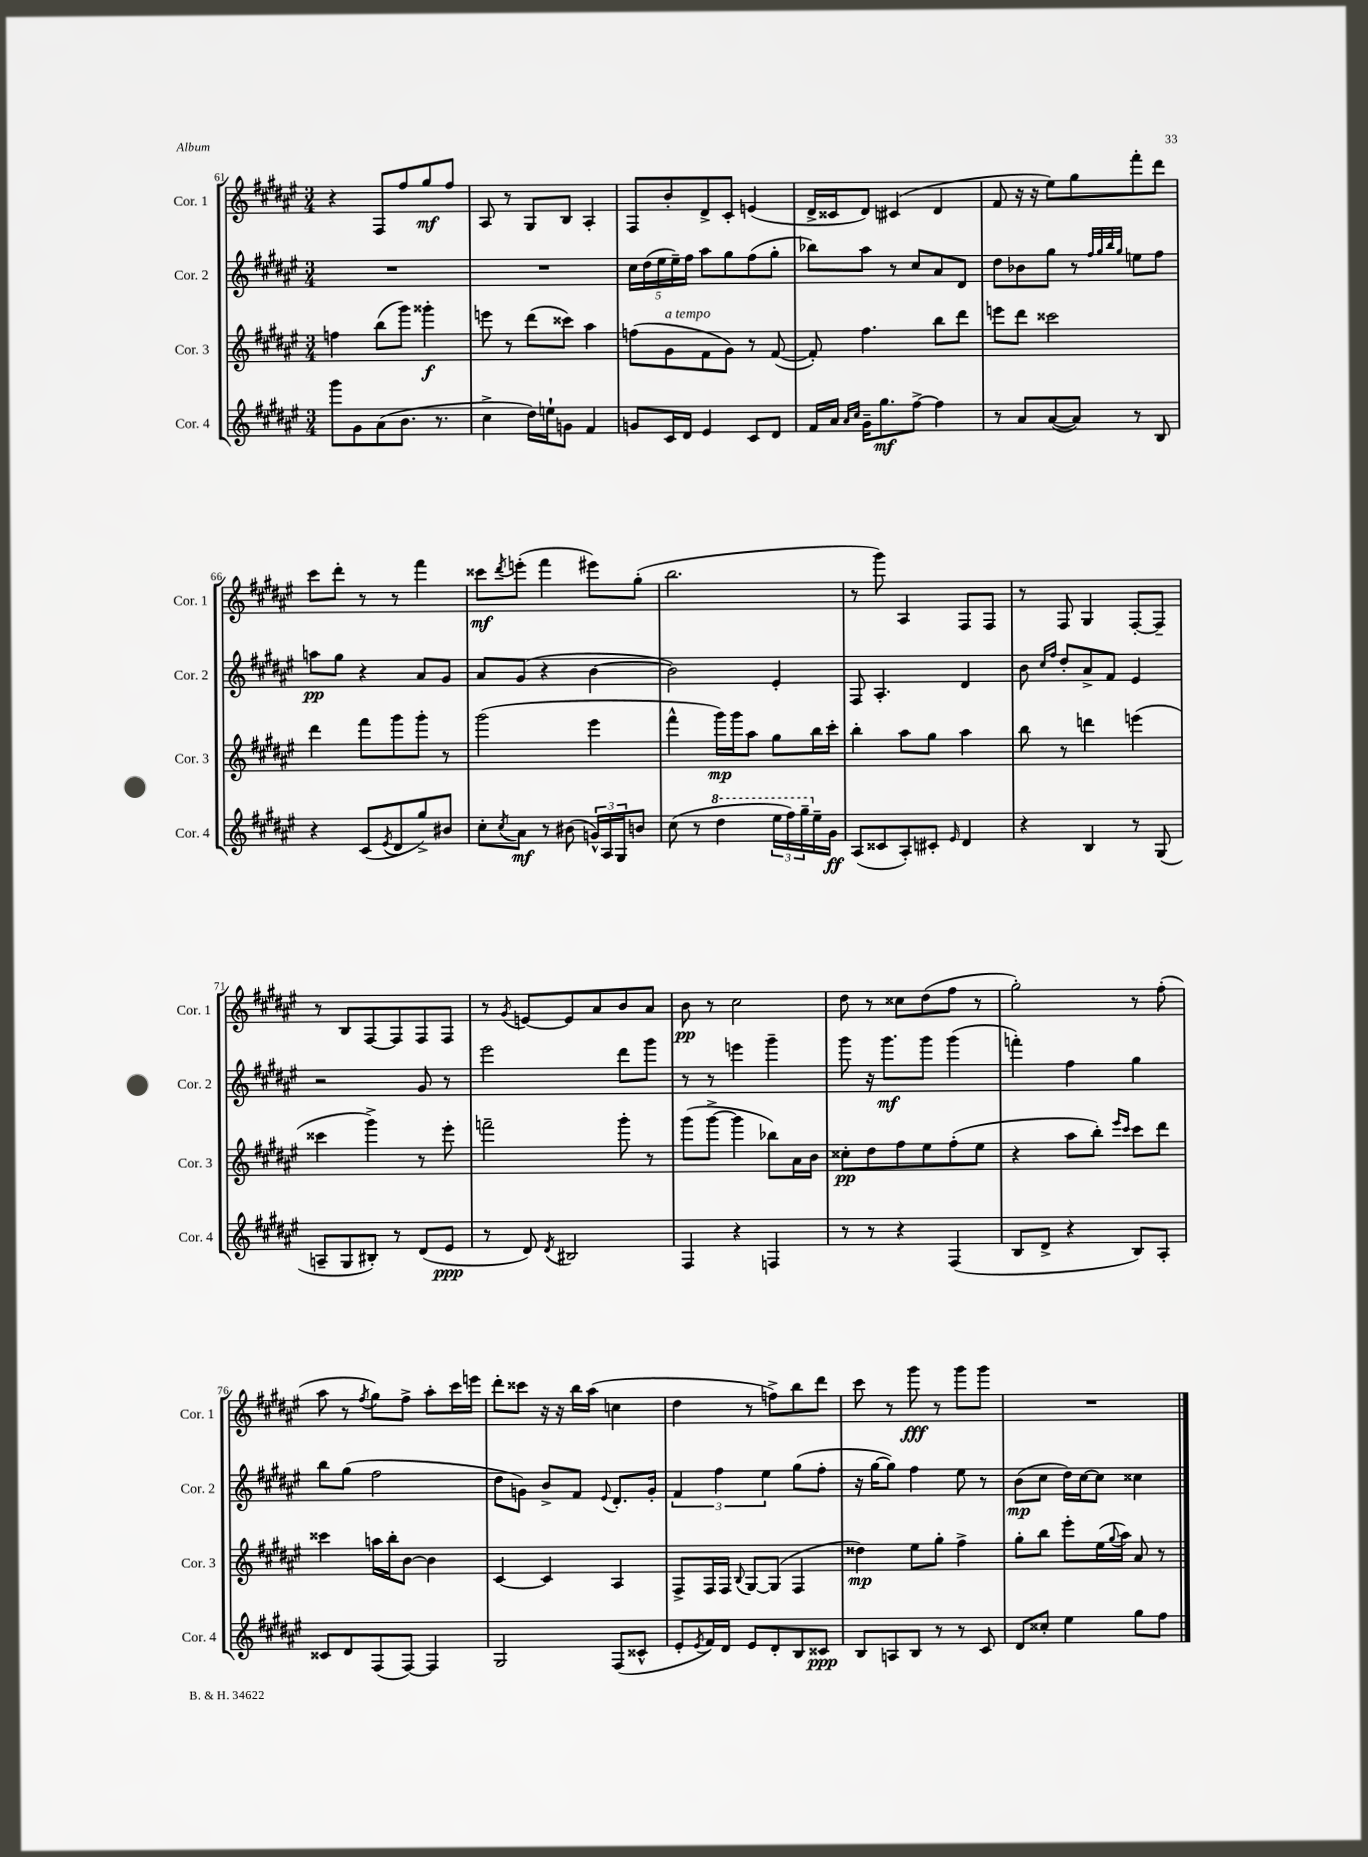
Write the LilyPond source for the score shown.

<<
\new StaffGroup <<
\new Staff = "s0" \with { instrumentName = "Cor. 1" shortInstrumentName = "Cor. 1" } {
    \clef treble \key fis \major \numericTimeSignature \time 3/4
    r4 fis8 fis''8 gis''8\mf fis''8 |
    ais8 r8 gis8 b8 ais4-. |
    fis8 b'8-. dis'8-> cis'8-. e'4( |
    dis'16-> cisis'16 dis'8) cis'4( dis'4 |
    fis'8 r16 r16 eis''8) gis''8 fis'''8-. dis'''8 |
    cis'''8 dis'''8-. r8 r8 fis'''4 |
    cisis'''8\mf \acciaccatura { dis'''8 } e'''8-.( fis'''4 eis'''8) gis''8-.( |
    b''2. |
    r8 gis'''8) ais4 fis8 fis8 |
    r8 fis8 gis4 fis8~-. fis8-- |
    r8 b8 fis8~ fis8 fis8 fis8 |
    r8 \acciaccatura { gis'8 } e'8~ e'8 ais'8 b'8 ais'8 |
    b'8\pp r8 cis''2 |
    dis''8 r8 cisis''8 dis''8( fis''8 r8 |
    gis''2-.) r8 fis''8-.( |
    ais''8 r8 \acciaccatura { fis''8 } gis''8) fis''8-> ais''8-. cis'''16 e'''16 |
    dis'''8-. cisis'''8 r16 r16 b''16 ais''16( c''4 |
    dis''4 r8 f''8->) b''8 dis'''8 |
    cis'''8 r8 gis'''8\fff r8 gis'''8 gis'''8 |
    R2. \bar "|." |
}
\new Staff = "s1" \with { instrumentName = "Cor. 2" shortInstrumentName = "Cor. 2" } {
    \clef treble \key fis \major \numericTimeSignature \time 3/4
    R2. |
    R2. |
    \tuplet 5/4 { cis''16 dis''16( eis''16 eis''16--) fis''16 } ais''8 gis''8 fis''8( gis''8-. |
    bes''8) ais''8 r8 cis''8 ais'8 dis'8 |
    dis''8 bes'8 gis''8 r8 \grace { fis''32 gis''32 b''32 gis''32 } e''8 fis''8 |
    a''8\pp gis''8 r4 ais'8 gis'8 |
    ais'8 gis'8( r4 b'4~ |
    b'2) eis'4-. |
    fis8 ais4.-. dis'4 |
    b'8 \grace { cis''16 fis''16 } dis''8-. ais'8-> fis'8 eis'4 |
    r2 gis'8 r8 |
    eis'''2 dis'''8 gis'''8 |
    r8 r8 e'''4 gis'''4-- |
    gis'''8 r16 gis'''8.\mf gis'''8 gis'''4( |
    f'''4-.) fis''4 gis''4 |
    b''8 gis''8( fis''2 |
    dis''8 g'8) b'8-> fis'8 \appoggiatura { eis'8 } dis'8.-. g'16-. |
    \tuplet 3/2 { fis'4 fis''4 eis''4 } gis''8( fis''8-. |
    r16 gis''16~ gis''8) fis''4 eis''8 r8 |
    b'8\mp( cis''8 dis''16) cis''16~ cis''8 cisis''4 \bar "|." |
}
\new Staff = "s2" \with { instrumentName = "Cor. 3" shortInstrumentName = "Cor. 3" } {
    \clef treble \key fis \major \numericTimeSignature \time 3/4
    f''4 b''8( gis'''8) gisis'''4-.\f |
    e'''8 r8 dis'''8( cisis'''8) ais''4 |
    f''8( gis'8^\markup { \italic "a tempo" } fis'8 gis'8) r8 fis'8~( |
    fis'8-.) fis''4. b''8 dis'''8 |
    e'''8 dis'''8 cisis'''2 |
    dis'''4 fis'''8 gis'''8 gis'''8-. r8 |
    gis'''2( eis'''4 |
    fis'''4-^ gis'''16\mp) gis'''16 ais''8 gis''8 b''16 cis'''16-. |
    b''4-. ais''8 gis''8 ais''4 |
    b''8 r8 d'''4 e'''4( |
    cisis'''4 gis'''4->) r8 eis'''8-. |
    f'''2-- gis'''8-. r8 |
    gis'''8( gis'''8~-> gis'''4 bes''8) ais'16 b'16 |
    cisis''8-.\pp dis''8 fis''8 eis''8 fis''8-.( eis''8 |
    r4 ais''8 b''8-.) \grace { eis'''16 cis'''16 } cis'''8 dis'''8 |
    cisis'''4 a''16 b''16-. b'8~ b'4 |
    cis'4~ cis'4 ais4 |
    fis8-> fis16 fis16 \appoggiatura { b8 } gis8~ gis8( fis4 |
    disis''4\mp) eis''8 gis''8-. fis''4-> |
    gis''8-. b''8 eis'''8-. eis''16( \appoggiatura { gis''8 } ais''16) ais'8 r8 \bar "|." |
}
\new Staff = "s3" \with { instrumentName = "Cor. 4" shortInstrumentName = "Cor. 4" } {
    \clef treble \key fis \major \numericTimeSignature \time 3/4
    gis'''8 gis'8 ais'8( b'8. r8. |
    cis''4-> dis''16) e''16-! g'8 fis'4 |
    g'8 cis'16 dis'16 eis'4 cis'8 dis'8 |
    fis'16 ais'16 \grace { ais'16 cis''16 } gis'16-- gis''8.\mf fis''8~-> fis''4 |
    r8 ais'8 ais'8~( ais'8) r8 b8 |
    r4 cis'8( \acciaccatura { eis'8 } dis'8 gis''8->) bis'8 |
    cis''8-. \acciaccatura { cis''8 } ais'8\mf r8 bis'8( \tuplet 3/2 { g'16-^) ais16 gis16 } b'8 |
    cis''8( r8 \ottava #1 dis'''4 \tuplet 3/2 { eis'''16 fis'''16) gis'''16-- \ottava #0 } eis''16-- gis'16\ff |
    ais8( cisis'8 ais8-.) cis'8-. \grace { eis'16 } dis'4 |
    r4 b4 r8 gis8( |
    a8-- gis8 bis8-.) r8 dis'8( eis'8\ppp |
    r8 dis'8) \acciaccatura { dis'8 } bis2 |
    fis4 r4 f4 |
    r8 r8 r4 fis4( |
    b8 dis'8-> r4 b8) ais8-. |
    cisis'8 dis'8 fis8( fis8~) fis4 |
    gis2 fis8( cisis'8-^ |
    eis'8-. \acciaccatura { eis'8 } fis'16) dis'16 eis'8 dis'8-. b8 cisis'8\ppp |
    b8 a8 b8 r8 r8 cis'8 |
    dis'8 cisis''8-. eis''4 gis''8 fis''8 \bar "|." |
}
>>
>>
\layout { \context { \Score currentBarNumber = #61 } }
